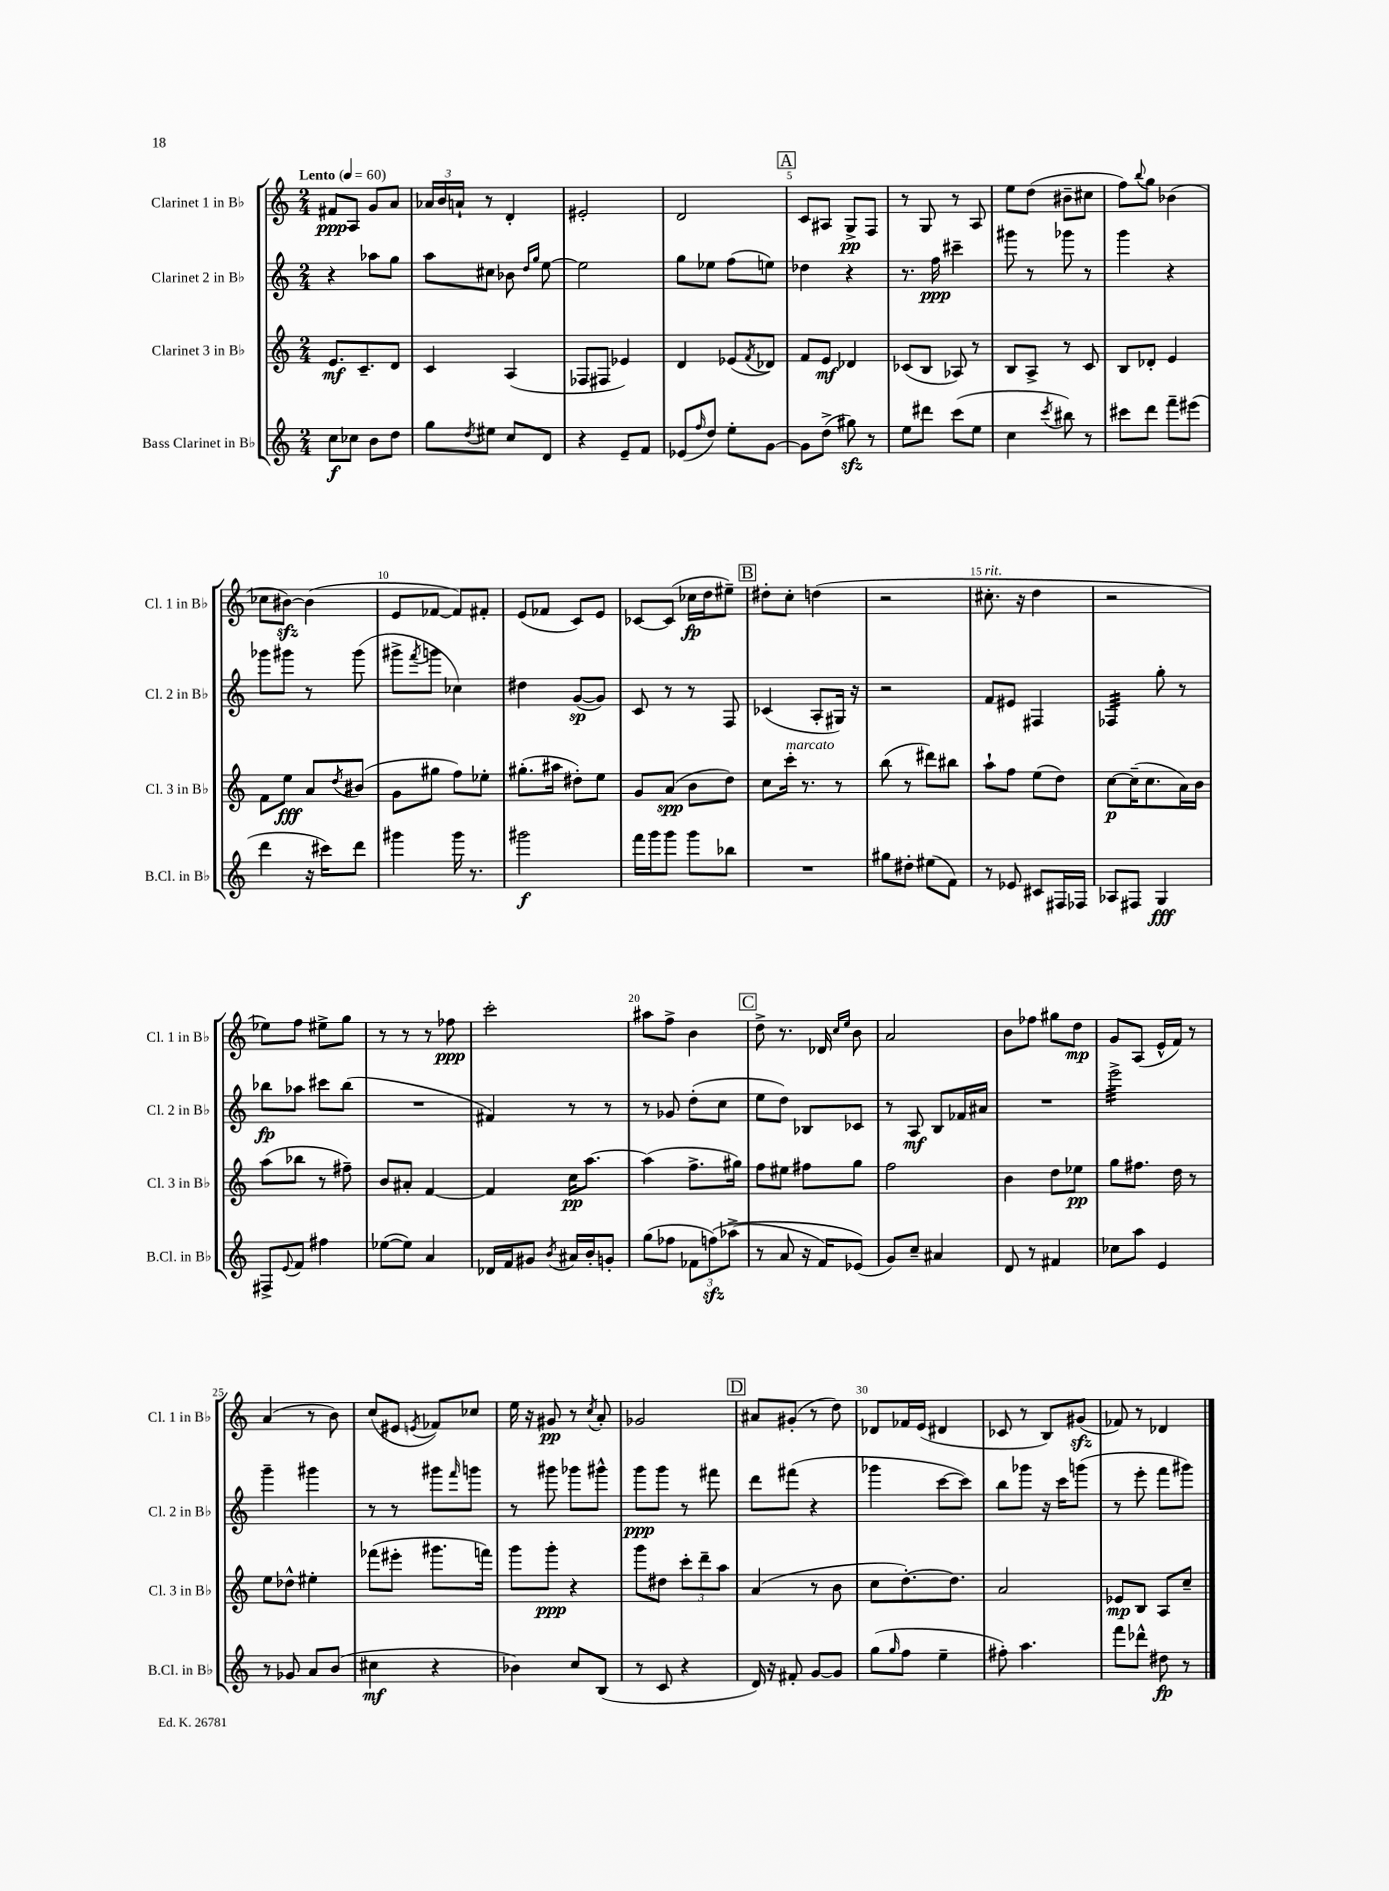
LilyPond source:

<<
\new StaffGroup <<
\new Staff = "s0" \with { instrumentName = "Clarinet 1 in Bb" shortInstrumentName = "Cl. 1 in Bb" } {
    \clef treble \key c \major \numericTimeSignature \time 2/4 \tempo "Lento" 4 = 60
    fis'8\ppp a8 g'8 a'8 |
    \tuplet 3/2 { aes'16 b'16 a'16-! } r8 d'4-. |
    eis'2-. |
    d'2 |
    \mark \markup { \box "A" } c'8 ais8 g8->\pp f8 |
    r8 g8 r8 a8 |
    e''8 d''8( bis'8-- cis''8 |
    f''8) \appoggiatura { b''8 } g''8 bes'4( |
    ces''8 bis'8~\sfz) bis'4( |
    e'8 fes'8~ fes'8) fis'8-. |
    e'8( fes'8 c'8) e'8 |
    ces'8~ ces'8( ces''16\fp d''16 eis''8--) |
    \mark \markup { \box "B" } dis''8-. c''8-. d''4( |
    r2 |
    cis''8.-.^\markup { \italic "rit." } r16 d''4 |
    r2 |
    ees''8) f''8 eis''8-> g''8 |
    r8 r8 r8 fes''8\ppp |
    c'''2-. |
    ais''8 f''8-> b'4 |
    \mark \markup { \box "C" } d''8-> r8. des'16 \grace { c''16 e''16 } b'8 |
    a'2 |
    b'8 fes''8 gis''8 d''8\mp |
    g'8 a8( e'16-^ f'16) r8 |
    a'4( r8 b'8) |
    c''8( eis'8 \acciaccatura { e'8 } fes'8) ces''8 |
    e''16 r16 gis'8\pp r8 \acciaccatura { c''8 } a'8-. |
    ges'2 |
    \mark \markup { \box "D" } ais'8 gis'8-.( r8 d''8) |
    des'8 fes'16 e'16( dis'4 |
    ces'8 r8 b8) gis'8\sfz( |
    fes'8) r8 des'4 \bar "|." |
}
\new Staff = "s1" \with { instrumentName = "Clarinet 2 in Bb" shortInstrumentName = "Cl. 2 in Bb" } {
    \clef treble \key c \major \numericTimeSignature \time 2/4
    r4 aes''8 g''8 |
    a''8 cis''8 bes'8 \grace { d''16 g''16 } e''8~ |
    e''2 |
    g''8 ees''8 f''8( e''8) |
    \mark \markup { \box "A" } des''4 r4 |
    r8. f''16\ppp cis'''4-- |
    gis'''8 r8 ges'''8 r8 |
    g'''4 r4 |
    ges'''8 gis'''8 r8 gis'''8( |
    gis'''8-> \acciaccatura { f'''8 } g'''8 ces''4) |
    dis''4 g'8~\sp( g'8) |
    c'8 r8 r8 f8 |
    \mark \markup { \box "B" } ces'4( a8-. gis16) r16 |
    r2 |
    f'8 eis'8 fis4 |
    fes4:32 g''8-. r8 |
    bes''8\fp aes''8 cis'''8 bes''8( |
    R2 |
    fis'4) r8 r8 |
    r8 ges'8 d''8-.( c''8 |
    \mark \markup { \box "C" } e''8 d''8) bes8 ces'8 |
    r8 a8\mf b8 fes'16 ais'16 |
    R2 |
    e'''2:32-> |
    g'''4-- gis'''4 |
    r8 r8 gis'''8 \grace { f'''16 } g'''8 |
    r8 gis'''8 ges'''8 gis'''8-^ |
    g'''8\ppp g'''8 r8 fis'''8 |
    \mark \markup { \box "D" } d'''8 fis'''8( r4 |
    ges'''4 c'''8~ c'''8) |
    b''8 ges'''8 r16 c'''16 g'''8( |
    r8 e'''8-. f'''8 gis'''8) \bar "|." |
}
\new Staff = "s2" \with { instrumentName = "Clarinet 3 in Bb" shortInstrumentName = "Cl. 3 in Bb" } {
    \clef treble \key c \major \numericTimeSignature \time 2/4
    e'8.\mf c'8.-- d'8 |
    c'4 a4( |
    fes8 fis8 ees'4) |
    d'4 ees'8( \acciaccatura { f'8 } des'8) |
    \mark \markup { \box "A" } f'8 e'8\mf des'4 |
    ces'8( b8 aes8) r8 |
    b8 a8-> r8 c'8 |
    b8 des'8-. e'4 |
    f'8 e''8\fff a'8 \acciaccatura { d''8 } bis'8( |
    g'8 gis''8 f''8) ees''8-. |
    gis''8.-.( ais''16 dis''8-.) e''8 |
    g'8 a'8\spp( b'8 d''8) |
    \mark \markup { \box "B" } c''8 c'''16-.^\markup { \italic "marcato" } r8. r8 |
    b''8( r8 dis'''8) bis''8 |
    a''8-! f''8 e''8( d''8) |
    c''8~\p c''16--( c''8. a'16) b'16 |
    a''8( bes''8 r8 fis''8--) |
    b'8 ais'8-. f'4~ |
    f'4 c''16\pp a''8.~ |
    a''4( f''8.-> gis''16) |
    \mark \markup { \box "C" } f''8 eis''8 fis''8 g''8 |
    f''2 |
    b'4 d''8 ees''8\pp |
    g''8 fis''8. d''16 r8 |
    e''8 des''8-^ eis''4-. |
    fes'''8( eis'''8-. gis'''8. f'''16) |
    g'''8 g'''8-.\ppp r4 |
    g'''8 dis''8 \tuplet 3/2 { c'''8-. d'''8-- a''8 } |
    \mark \markup { \box "D" } a'4( r8 b'8 |
    c''8 d''8.~-.) d''8. |
    a'2 |
    ees'8\mp b8 a8 c''8-- \bar "|." |
}
\new Staff = "s3" \with { instrumentName = "Bass Clarinet in Bb" shortInstrumentName = "B.Cl. in Bb" } {
    \clef treble \key c \major \numericTimeSignature \time 2/4
    c''8\f ces''8 b'8 d''8 |
    g''8 \acciaccatura { d''8 } eis''8 c''8 d'8 |
    r4 e'8-- f'8 |
    ees'8( \grace { f''16 } d''8) e''8-. g'8~ |
    \mark \markup { \box "A" } g'8 d''8->( gis''8\sfz) r8 |
    e''8 dis'''8 c'''8( e''8 |
    c''4 \acciaccatura { c'''8 } bis''8) r8 |
    cis'''8 d'''8 f'''8-- eis'''8( |
    d'''4 r16 cis'''16) d'''8 |
    gis'''4 gis'''16 r8. |
    gis'''2\f |
    f'''16 g'''16 g'''8 g'''8 bes''8 |
    \mark \markup { \box "B" } R2 |
    gis''8 dis''8-. eis''8( f'8) |
    r8 ees'8 cis'8 fis16 fes16 |
    aes8 fis8 g4\fff |
    fis8-> \appoggiatura { e'8 } f'8 fis''4 |
    ees''8~( ees''8) a'4 |
    des'16 f'16 gis'8 \acciaccatura { b'8 } ais'16 b'16-. g'8-. |
    g''8( fes''8 \tuplet 3/2 { fes'8 f''8\sfz)\( aes''8->( } |
    \mark \markup { \box "C" } r8 a'8 r16 f'16) ees'8(\) |
    g'8) c''8-- ais'4 |
    d'8 r8 fis'4 |
    ces''8 a''8 e'4 |
    r8 ges'8 a'8 b'8( |
    cis''4\mf r4 |
    bes'4) c''8 b8( |
    r8 c'8 r4 |
    \mark \markup { \box "D" } d'16) r16 fis'8-. g'8~ g'8 |
    g''8( \grace { g''16 } f''8 e''4-- |
    fis''8-.) a''4. |
    f'''8 des'''8-^ dis''8\fp r8 \bar "|." |
}
>>
>>
\layout { \context { \Score \override BarNumber.break-visibility = ##(#f #t #t) barNumberVisibility = #(every-nth-bar-number-visible 5) } }
